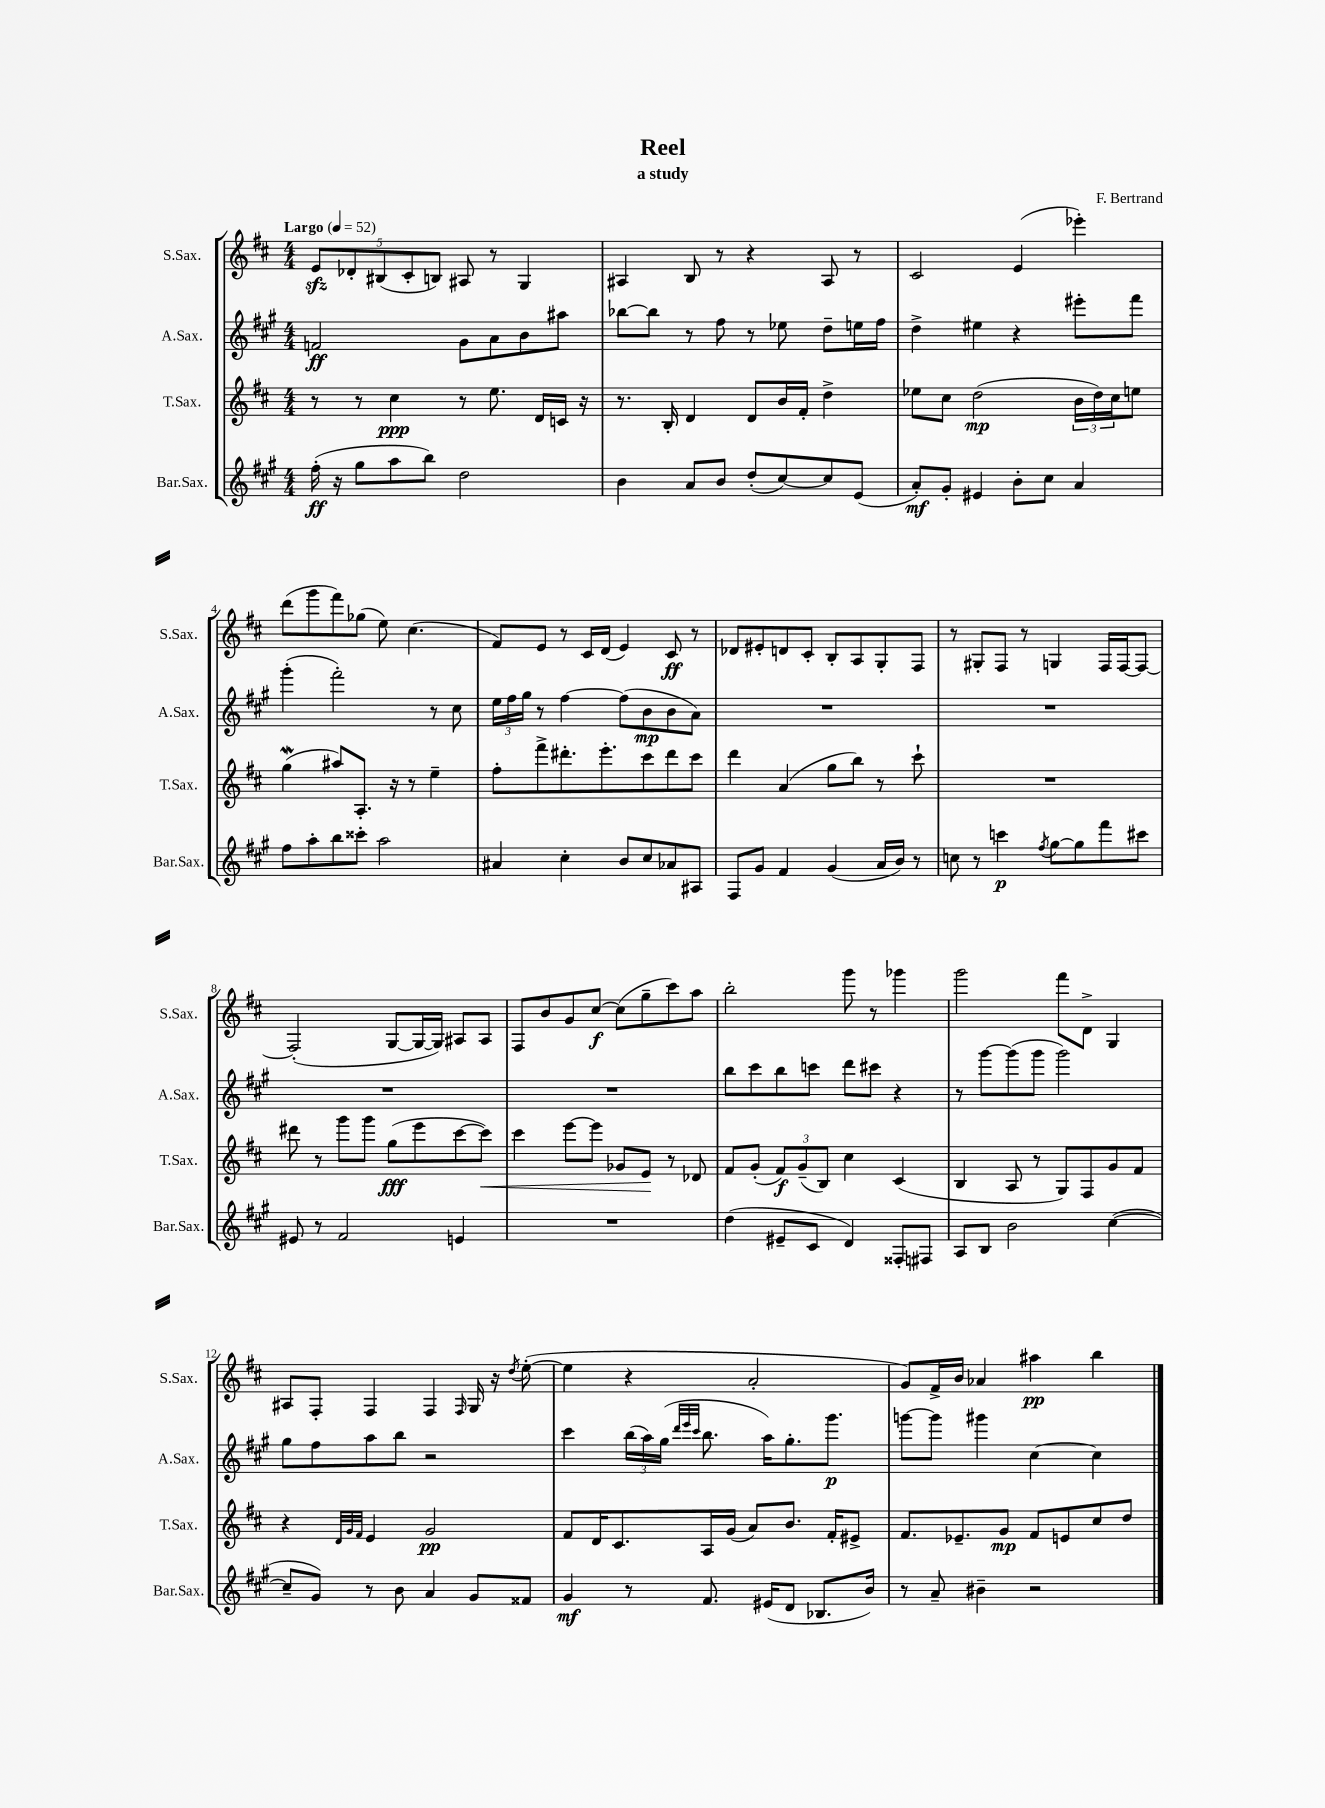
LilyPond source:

\header { title = "Reel" composer = "F. Bertrand" subtitle = "a study" }
<<
\new StaffGroup <<
\new Staff = "s0" \with { instrumentName = "S.Sax." shortInstrumentName = "S.Sax." } {
    \clef treble \key d \major \numericTimeSignature \time 4/4 \tempo "Largo" 4 = 52
    \tuplet 5/4 { e'8\sfz des'8-. bis8( cis'8-. b8) } ais8 r8 g4 |
    ais4 b8 r8 r4 ais8 r8 |
    cis'2 e'4( ees'''4-.) |
    d'''8( g'''8 fis'''8) ges''8( e''8) cis''4.( |
    fis'8) e'8 r8 cis'16 d'16( e'4) cis'8\ff r8 |
    des'8 eis'8-. d'8 cis'8-. b8-. a8 g8-. fis8 |
    r8 gis8-. fis8 r8 g4 fis16 fis16~ fis8~ |
    fis2-.( g8~ g16~ g16) ais8 ais8 |
    fis8 b'8 g'8 cis''8~\f cis''8( g''8-- cis'''8) a''8 |
    b''2-. g'''8 r8 ges'''4 |
    g'''2 fis'''8 d'8-> g4 |
    ais8 fis8-. fis4 fis4 \grace { fis16 } g16 r16 \acciaccatura { d''8 } e''8~-.( |
    e''4 r4 a'2-. |
    g'8) fis'16-> b'16 aes'4 ais''4\pp b''4 \bar "|." |
}
\new Staff = "s1" \with { instrumentName = "A.Sax." shortInstrumentName = "A.Sax." } {
    \clef treble \key a \major \numericTimeSignature \time 4/4
    f'2\ff gis'8 a'8 b'8 ais''8 |
    bes''8~ bes''8 r8 fis''8 r8 ees''8 d''8-- e''16 fis''16 |
    d''4-> eis''4 r4 eis'''8-. fis'''8 |
    gis'''4-.( fis'''2-.) r8 cis''8 |
    \tuplet 3/2 { e''16 fis''16 gis''16 } r8 fis''4~ fis''8( b'8\mp b'8 a'8) |
    R1 |
    R1 |
    R1 |
    R1 |
    b''8 cis'''8 b''8 c'''8 d'''8 cis'''8 r4 |
    r8 gis'''8~ gis'''8( gis'''8 gis'''2) |
    gis''8 fis''8 a''8 b''8 r2 |
    cis'''4 \tuplet 3/2 { b''16( a''16) gis''16( } \grace { d'''32 e'''32 cis'''32 } b''8. a''16) gis''8.-. gis'''8.\p |
    g'''8~ g'''8 gis'''4 cis''4~ cis''4 \bar "|." |
}
\new Staff = "s2" \with { instrumentName = "T.Sax." shortInstrumentName = "T.Sax." } {
    \clef treble \key d \major \numericTimeSignature \time 4/4
    r8 r8 cis''4\ppp r8 e''8. d'16 c'16 r16 |
    r8. b16-. d'4 d'8 b'16 fis'16-. d''4-> |
    ees''8 cis''8 d''2\mp( \tuplet 3/2 { b'16 d''16) cis''16 } e''8 |
    g''4\mordent( ais''8) a8.-. r16 r8 e''4-- |
    fis''8-. fis'''8-> dis'''8.-. e'''8.-. cis'''8 dis'''8 cis'''8 |
    d'''4 a'4( g''8 b''8) r8 cis'''8-! |
    R1 |
    dis'''8 r8 g'''8 g'''8 g''8\fff( e'''8 cis'''8~ cis'''8\<) |
    cis'''4 e'''8~ e'''8 ges'8 e'8\! r8 des'8 |
    fis'8 g'8-.( \tuplet 3/2 { fis'8\f) g'8--( b8) } cis''4 cis'4( |
    b4 a8 r8 g8) fis8 g'8 fis'8 |
    r4 \grace { d'32 g'32 fis'32 } e'4 g'2\pp |
    fis'8 d'16 cis'8. a16 g'16( a'8) b'8. fis'16-. eis'8-> |
    fis'8. ees'8.-- g'8\mp fis'8 e'8 cis''8 d''8 \bar "|." |
}
\new Staff = "s3" \with { instrumentName = "Bar.Sax." shortInstrumentName = "Bar.Sax." } {
    \clef treble \key a \major \numericTimeSignature \time 4/4
    fis''16-.\ff( r16 gis''8 a''8 b''8) d''2 |
    b'4 a'8 b'8 d''8-.( cis''8~) cis''8 e'8( |
    a'8-.\mf) gis'8-. eis'4 b'8-. cis''8 a'4 |
    fis''8 a''8-. b''8 cisis'''8-. a''2 |
    ais'4 cis''4-. b'8 cis''8 aes'8 ais8 |
    fis8 gis'8 fis'4 gis'4( a'16 b'16) r8 |
    c''8 r8 c'''4\p \acciaccatura { fis''8 } gis''8~ gis''8 fis'''8 cis'''8 |
    eis'8 r8 fis'2 e'4 |
    R1 |
    d''4( eis'8-- cis'8 d'4) fisis8-. fis8 |
    a8 b8 b'2 cis''4~( |
    cis''8-- gis'8) r8 b'8 a'4 gis'8 fisis'8 |
    gis'4\mf r8 fis'8. eis'16( d'8 bes8. b'16) |
    r8 a'8-- bis'4-- r2 \bar "|." |
}
>>
>>
